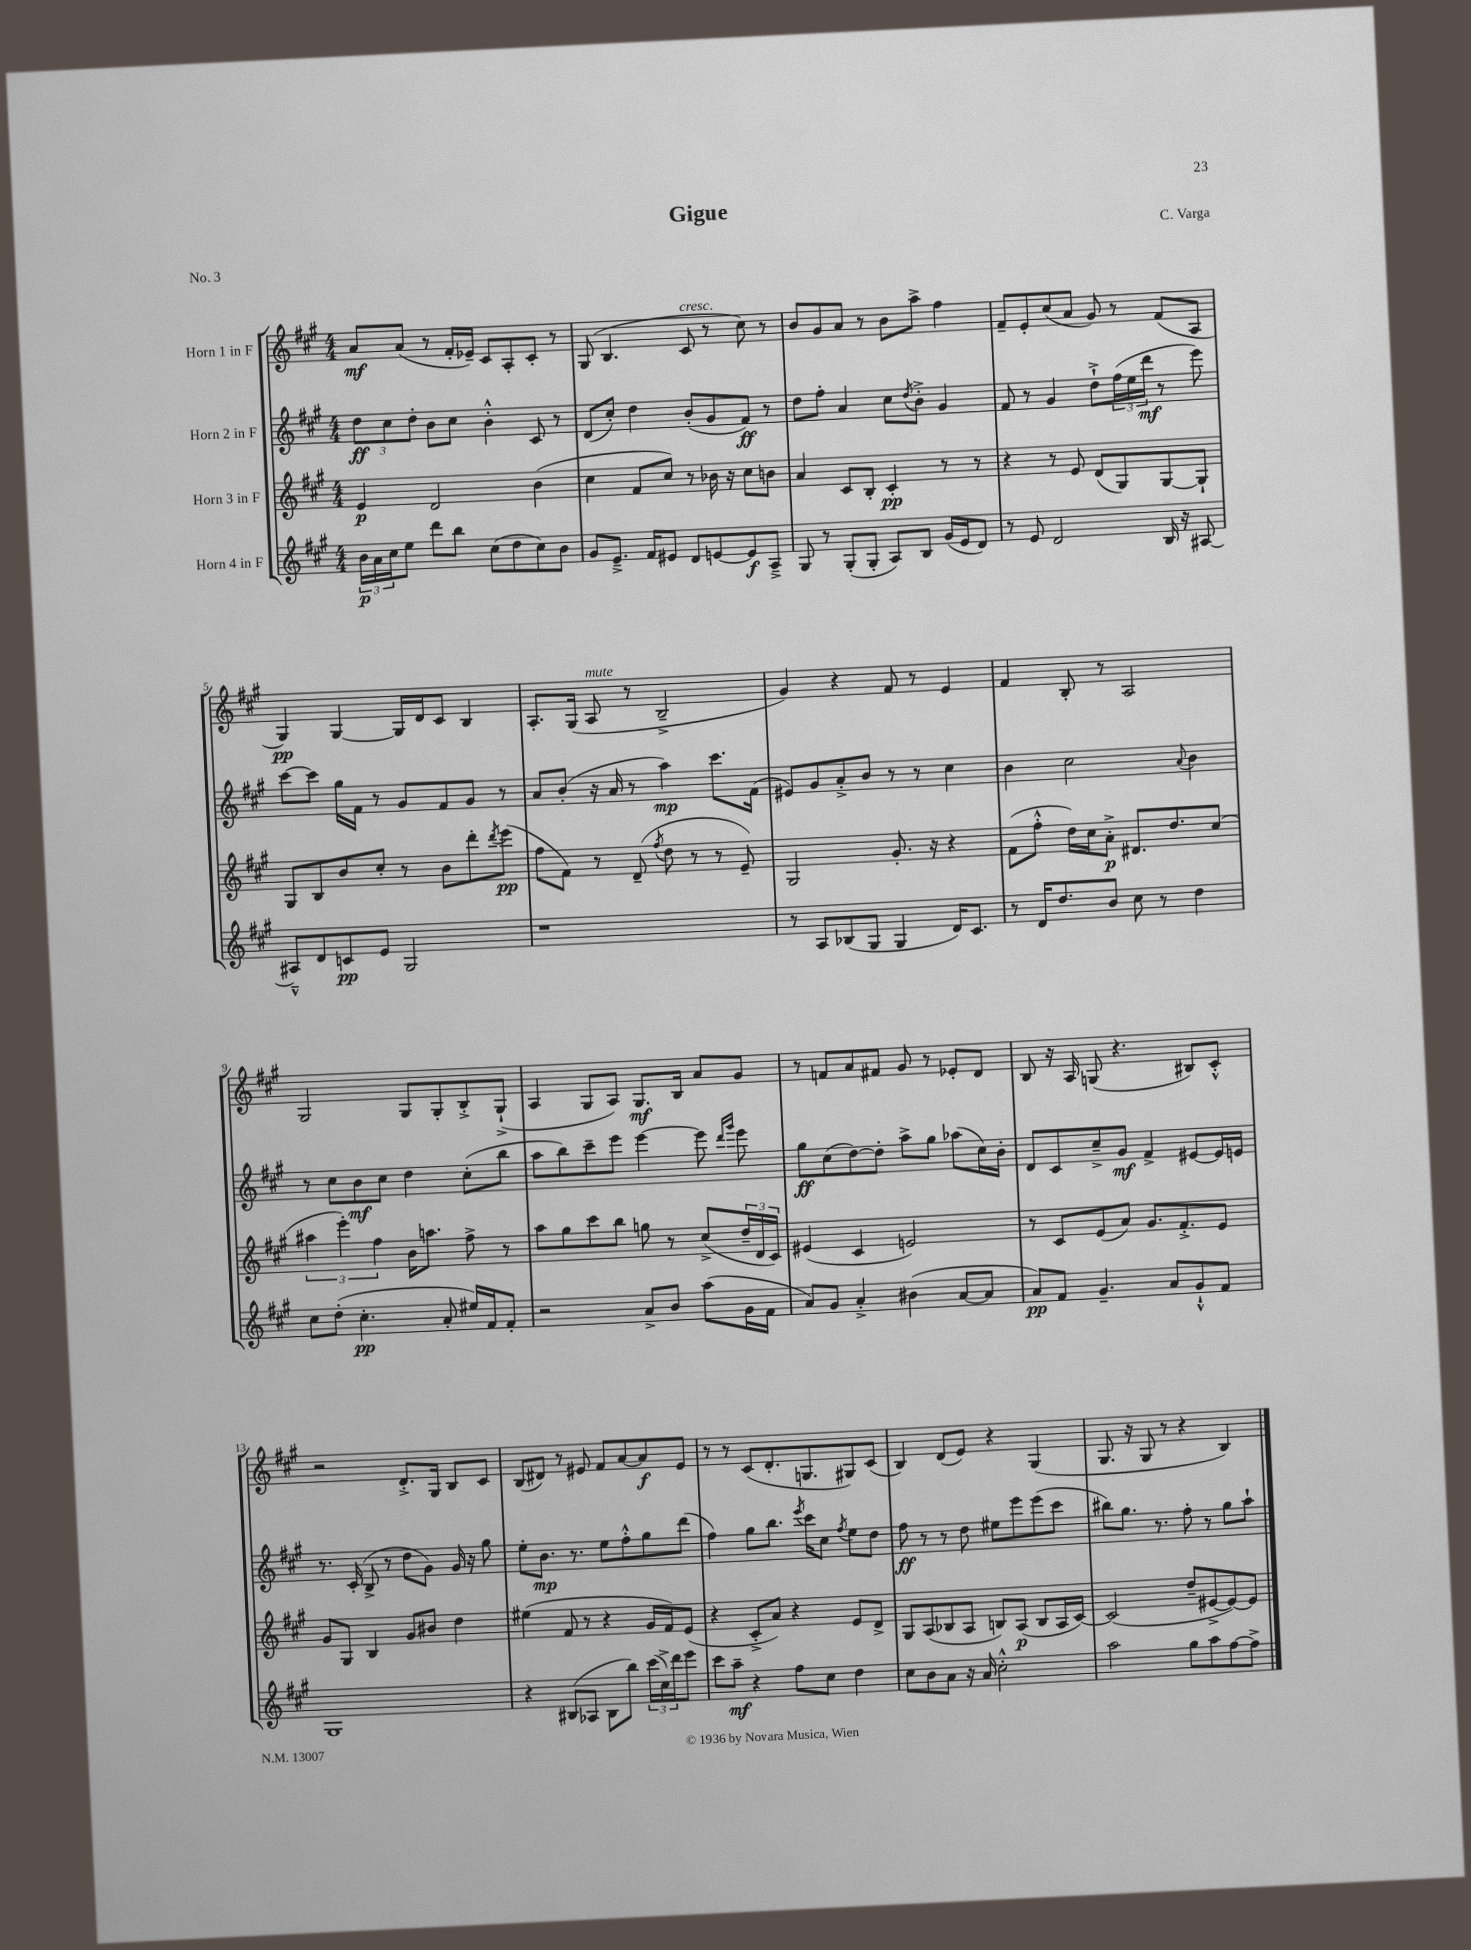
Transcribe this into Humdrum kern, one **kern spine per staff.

**kern	**dynam	**kern	**dynam	**kern	**dynam	**kern	**dynam
*part4	*part4	*part3	*part3	*part2	*part2	*part1	*part1
*staff4	*staff4	*staff3	*staff3	*staff2	*staff2	*staff1	*staff1
*I"Horn 4 in F	*	*I"Horn 3 in F	*	*I"Horn 2 in F	*	*I"Horn 1 in F	*
*clefG2	*	*clefG2	*	*clefG2	*	*clefG2	*
*k[f#c#g#]	*	*k[f#c#g#]	*	*k[f#c#g#]	*	*k[f#c#g#]	*
*M4/4	*	*M4/4	*	*M4/4	*	*M4/4	*
=1	=1	=1	=1	=1	=1	=1	=1
24b\LL	p	4e/	p	12dd\L	ff	8a/L	mf
24a\	.	.	.	.	.	.	.
24cc#\J	.	.	.	12cc#\	.	.	.
8ee\J	.	.	.	.	.	(8a/J	.
.	.	.	.	12dd'\J	.	.	.
8ddd\L	.	2d/	.	8b\L	.	8r	.
8bb\J	.	.	.	8cc#\J	.	16f#'/LL	.
.	.	.	.	.	.	16e-X~/JJ)	.
(8cc#\L	.	.	.	4b'^^\	.	8c#/L	.
8dd\	.	.	.	.	.	8A'/	.
8cc#\)	.	(4b\	.	8c#/	.	8c#'/J	.
8b\J	.	.	.	8r	.	8r	.
=2	=2	=2	=2	=2	=2	=2	=2
8g#/L	.	4cc#\	.	(8d/L	.	(8G#/	.
8.e~^/J	.	.	.	8cc#'/J)	.	4.B/	.
.	.	8f#/L	.	4dd\	.	.	.
16f#/KL	.	.	.	.	.	.	.
8e#X/J	.	8cc#/J)	.	.	.	.	.
!	!	!	!	!	!	!LO:TX:a:i:t=cresc.	!
8d/L	.	8r	.	(8b'/L	.	8c#/	.
[8en/	.	16b-X\	.	8g#/	.	8r	.
.	.	16r	.	.	.	.	.
8e/]	f	8cc#\L	.	8f#/J)	ff	8cc#\)	.
8A~^/J	.	8bn\J	.	8r	.	8r	.
=3	=3	=3	=3	=3	=3	=3	=3
8G#/	.	4a/	.	8dd\L	.	8b/L	.
8r	.	.	.	8ff#'\J	.	8g#/	.
(8G#'/L	.	8c#/L	.	4a/	.	8a/J	.
8G#'/J	.	8B'/J	.	.	.	8r	.
8A/L)	.	4c#'/	pp	8cc#\L	.	8b\L	.
.	.	.	.	8qdd/	.	.	.
8B/J	.	.	.	8b'^\J	.	8aa^\J	.
(16g#/LL	.	8r	.	4g#/	.	4ff#\	.
16e/J	.	.	.	.	.	.	.
8d/J)	.	8r	.	.	.	.	.
=4	=4	=4	=4	=4	=4	=4	=4
8r	.	4r	.	8f#/	.	8f#~/L	.
8e/	.	.	.	8r	.	8e'/	.
2d/	.	8r	.	4g#/	.	(8cc#/	.
.	.	8e/	.	.	.	8a/J	.
.	.	(8d/L	.	8dd`^\L	.	8g#/)	.
.	.	8G#/)	.	(24ff#\L	.	8r	.
.	.	.	.	24ee\	.	.	.
.	.	.	.	24ddd\JJ	mf	.	.
16B/	.	[8G#/	.	8r	.	(8f#/L	.
16r	.	.	.	.	.	.	.
[8A#X/	.	8G#`/J]	.	8eee\)	.	8A/J	.
!!LO:LB:g=z
=5	=5	=5	=5	=5	=5	=5	=5
8A#X~^^/L]	.	8G#/L	.	[8ccc#\L	.	4G#/)	pp
8d/	.	8B/	.	8ccc#\J]	.	.	.
8cn/	pp	8b/	.	16gg#\LL	.	[4G#/	.
.	.	.	.	16f#\JJ	.	.	.
8e/J	.	8cc#'/J	.	8r	.	.	.
2G#/	.	8r	.	8g#/L	.	16G#/LL]	.
.	.	.	.	.	.	16d/J	.
.	.	8b\L	.	8f#/	.	8c#/J	.
.	.	8ddd'\	.	8g#/J	.	4B/	.
.	.	8qddd/	.	.	.	.	.
.	.	(8eee\J	pp	8r	.	.	.
=6	=6	=6	=6	=6	=6	=6	=6
1r	.	8ff#\L	.	8a/L	.	8.A'/L	.
.	.	8f#\J)	.	(8b'/J	.	.	.
.	.	.	.	.	.	(16G#/Jk	.
!	!	!	!	!	!	!LO:TX:a:i:t=mute	!
.	.	8r	.	16r	.	8A/	.
.	.	.	.	16a/	.	.	.
.	.	(8d~/	.	8r	.	8r	.
.	.	8qff#/	.	.	.	.	.
.	.	8dd\	.	4aa\)	mp	2B~^/	.
.	.	8r	.	.	.	.	.
.	.	8r	.	8.ccc#\L	.	.	.
.	.	8e~/)	.	.	.	.	.
.	.	.	.	(16f#\Jk	.	.	.
=7	=7	=7	=7	=7	=7	=7	=7
8r	.	2G#/	.	8e#X/L)	.	4g#/)	.
8A/L	.	.	.	8g#/	.	.	.
(8B-X/	.	.	.	8a'^/	.	4r	.
8G#/J	.	.	.	8b/J	.	.	.
4G#/	.	8.g#'/	.	8r	.	8f#/	.
.	.	.	.	8r	.	8r	.
.	.	16r	.	.	.	.	.
16d/KL)	.	4r	.	4cc#\	.	4e/	.
8.c#/J	.	.	.	.	.	.	.
=8	=8	=8	=8	=8	=8	=8	=8
8r	.	(8f#\L	.	4b\	.	4f#/	.
16d/KL	.	8ff#'^^\J	.	.	.	.	.
8.dd/	.	.	.	.	.	.	.
.	.	16dd\LL)	.	2cc#\	.	8B'/	.
.	.	16cc#\J	.	.	.	.	.
8b/J	.	8a'^\J	p	.	.	8r	.
8cc#\	.	8.d#X/L	.	.	.	2A/	.
8r	.	.	.	.	.	.	.
.	.	8.dd/	.	.	.	.	.
.	.	.	.	8qqa/	.	.	.
4dd\	.	.	.	4b\	.	.	.
.	.	(8cc#/J	.	.	.	.	.
!!LO:LB:g=z
=9	=9	=9	=9	=9	=9	=9	=9
8cc#\L	.	6aa#X\	.	8r	.	2G#/	.
(8dd'\J	.	.	.	8cc#\L	.	.	.
.	.	6eee'\)	.	.	.	.	.
4.cc#'\	pp	.	.	8b\	mf	.	.
.	.	6ff#\	.	.	.	.	.
.	.	.	.	8cc#\J	.	.	.
.	.	16b\KL	.	4dd\	.	8G#/L	.
.	.	8.aan\J	.	.	.	.	.
8a'/	.	.	.	.	.	8G#'/	.
16ee#X/LL)	.	8ff#^\	.	(8cc#'\L	.	8B'^/	.
16f#/J	.	.	.	.	.	.	.
8f#'/J	.	8r	.	8bb\J	.	(8G#`^/J	.
=10	=10	=10	=10	=10	=10	=10	=10
2r	.	8aa\L	.	8aa\L	.	4A/	.
.	.	8gg#\	.	8bb\)	.	.	.
.	.	8ccc#\	.	8ccc#~\	.	8G#/L	.
.	.	8bb\J	.	8eee\J	.	8A/J)	.
8a^/L	.	8ggn\	.	[4eee\	.	8.G#/L	mf
8b/J	.	8r	.	.	.	.	.
.	.	.	.	.	.	16B/Jk	.
(8aa\L	.	(8cc#^/L	.	8eee\]	.	8a/L	.
.	.	.	.	16qqddd/LL	.	.	.
.	.	.	.	16qqggg#/JJ	.	.	.
16g#\L	.	24dd~/L	.	8eee\	.	8g#/J	.
.	.	24d/	.	.	.	.	.
16f#\JJ	.	.	.	.	.	.	.
.	.	24c#/JJ)	.	.	.	.	.
=11	=11	=11	=11	=11	=11	=11	=11
8a/L)	.	(4e#X/	.	8gg#\L	ff	8r	.
8g#/J	.	.	.	(8cc#\	.	8fn/L	.
4a'^/	.	4c#/	.	[8dd\)	.	8a/	.
.	.	.	.	8dd'\J]	.	8f#X/J	.
(4b#X\	.	2en/)	.	8aa^\L	.	8g#/	.
.	.	.	.	8gg#\J	.	8r	.
[8a/L	.	.	.	(8aa-X\L	.	8e-X'/L	.
8a/J]	.	.	.	16cc#\L)	.	8d/J	.
.	.	.	.	16b'\JJ	.	.	.
=12	=12	=12	=12	=12	=12	=12	=12
8a/L)	pp	8r	.	8d/L	.	8B/	.
8f#/J	.	8c#/L	.	8c#/	.	16r	.
.	.	.	.	.	.	16A/	.
4.g#~/	.	(8e/	.	8cc#~^/	.	(8Gn/	.
.	.	8a/J)	.	8g#/J	mf	4.r	.
.	.	8.g#/L	.	4f#^/	.	.	.
8a/L	.	.	.	.	.	.	.
.	.	8.f#'^/	.	.	.	.	.
8g#`^^/	.	.	.	[8e#X/L	.	8B#X/L)	.
8f#/J	.	8e/J	.	16e#/L]	.	8c#'^^/J	.
.	.	.	.	16en/JJ	.	.	.
!!LO:LB:g=z
=13	=13	=13	=13	=13	=13	=13	=13
1G#	.	8g#/L	.	8.r	.	2r	.
.	.	8G#/J	.	.	.	.	.
.	.	.	.	(16c#'/	.	.	.
.	.	4B/	.	8B^/	.	.	.
.	.	.	.	8r	.	.	.
.	.	8g#/L	.	8dd\L	.	8.d'^/L	.
.	.	8b#X/J	.	8g#\J)	.	.	.
.	.	.	.	.	.	16G#/Jk	.
.	.	4dd\	.	16g#/	.	8B/L	.
.	.	.	.	16r	.	.	.
.	.	.	.	8gg#\	.	8c#/J	.
=14	=14	=14	=14	=14	=14	=14	=14
4r	.	(4ee#X\	.	8ee'\L	.	(8B/L	.
.	.	.	.	8.b\J	mp	8d#X/J)	.
(8B#X/L	.	8f#/	.	.	.	8r	.
.	.	.	.	8.r	.	.	.
8A-X/J	.	8r	.	.	.	8e#X/	.
8B#\L	.	4r	.	8ee\L	.	8f#/L	.
8bb\J)	.	.	.	8ff#'^^\	.	[8a/	.
(24ccc#\LL	.	16g#/LL	.	8gg#\	.	8a/]	f
24cc#^\)	.	.	.	.	.	.	.
.	.	16f#/J)	.	.	.	.	.
24ddd\J	.	.	.	.	.	.	.
8eee\J	.	(8e/J	.	(8ddd\J	.	8e#/J	.
=15	=15	=15	=15	=15	=15	=15	=15
8ccc#\L	.	4r	.	4ff#\)	.	8r	.
8aa~\J	mf	.	.	.	.	8r	.
4r	.	8c#'^/L	.	8gg#\L	.	(8c#/L	.
.	.	8a/J)	.	8.bb\J	.	8.d'/	.
8ff#\L	.	4r	.	.	.	.	.
.	.	.	.	8qeee/	.	.	.
.	.	.	.	16ccc#\KL	.	8.Gn/	.
8cc#\J	.	.	.	8cc#\J	.	.	.
.	.	.	.	8qff#/	.	.	.
4dd\	.	8e/L	.	8ee\L	.	8G#X/)	.
.	.	8d^/J	.	8dd\J	.	(8c#/J	.
=16	=16	=16	=16	=16	=16	=16	=16
8cc#\L	.	8G#/L	.	8ff#\	ff	4B/)	.
8b\	.	(8A/	.	8r	.	.	.
8a\J	.	8B-X/	.	8r	.	(8d/L	.
16r	.	8A/J	.	8dd\	.	8e/J)	.
16a/	.	.	.	.	.	.	.
2cc#'^^\	.	8Bn/L)	.	8ee#X\L	.	4r	.
.	.	(8A/J	p	8eee\	.	.	.
.	.	8B/L	.	(8eee\	.	(4G#/	.
.	.	16A/L	.	8ccc#\J	.	.	.
.	.	[16c#/JJ)	.	.	.	.	.
=17	=17	=17	=17	=17	=17	=17	=17
2aa\	.	(2c#/]	.	8bb#X\L)	.	8.G#/	.
.	.	.	.	8.gg#\J	.	.	.
.	.	.	.	.	.	16r	.
.	.	.	.	.	.	8G#/	.
.	.	.	.	8.r	.	.	.
.	.	.	.	.	.	8r	.
8gg#\L	.	8dd~/L	.	8ff#'\	.	4r	.
8aa\	.	[8e#X^/	.	8r	.	.	.
[8ff#\	.	8e#/_)	.	8gg#\L	.	4B/)	.
8ff#^\J]	.	8e#/J]	.	8aa`\J	.	.	.
==	==	==	==	==	==	==	==
*-	*-	*-	*-	*-	*-	*-	*-
